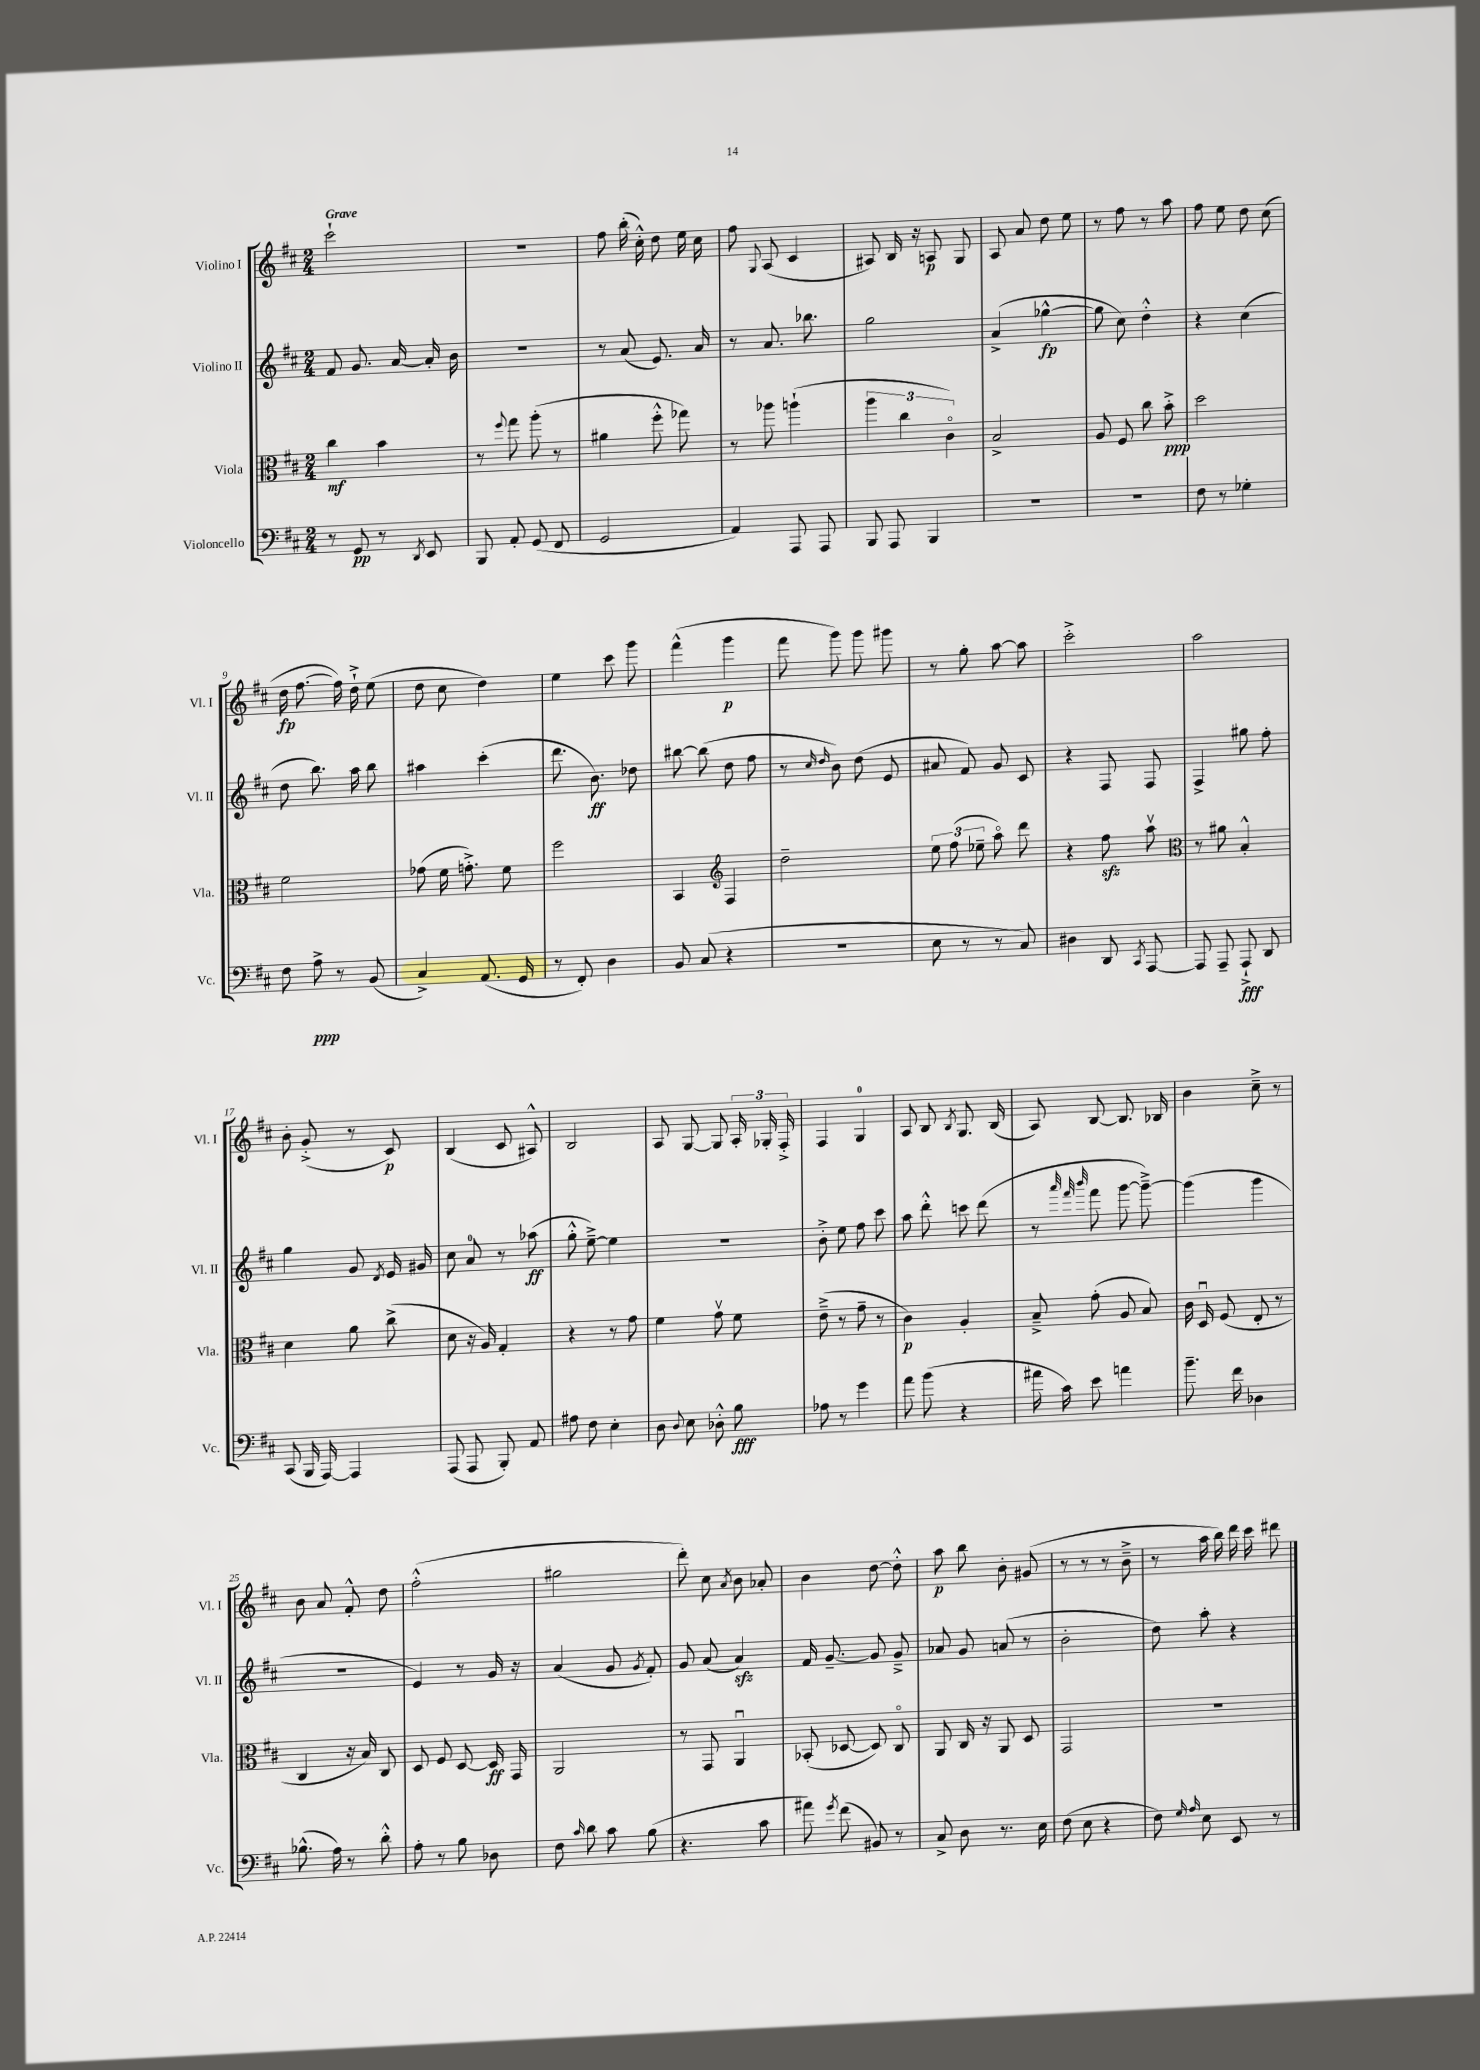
<<
\new StaffGroup <<
\new Staff = "s0" \with { instrumentName = "Violino I" shortInstrumentName = "Vl. I" } {
    \clef treble \key d \major \numericTimeSignature \time 2/4 \tempo "Grave"
    \autoBeamOff cis'''2-! |
    r2 |
    fis''8 b''16-.( cis''16-.-^) d''8 e''16 cis''16 |
    fis''8 \appoggiatura { g8 } a8( cis'4 |
    ais8) b16 r16 a8\p g8 |
    a8 a'8 d''8 e''8 |
    r8 fis''8 r8 a''8 |
    fis''8 e''8 d''8 cis''8( |
    d''16\fp fis''8.~ fis''16) d''16-!-> e''8( |
    d''8 cis''8 d''4) |
    e''4 cis'''8 g'''8 |
    fis'''4-^( g'''4\p |
    fis'''8 g'''8) g'''8 gis'''8 |
    r8 g''8-. a''8~ a''8 |
    cis'''2-.-> |
    a''2 |
    b'8-. g'8-.->( r8 cis'8\p) |
    b4( cis'8 ais8-^) |
    b2 |
    a8 g8~ g8 \tuplet 3/2 { a16-. ges16-. fis16-.-> } |
    fis4 g4-0 |
    a8 b8 \acciaccatura { b8 } g8. b16( |
    a8) b8~ b8. bes16 |
    b'4 cis''8---> r8 |
    b'8 a'8 fis'8-.-^ d''8 |
    fis''2-.-^( |
    gis''2 |
    d'''8-.) cis''8 \acciaccatura { a'8 } b'8 aes'8-. |
    b'4 d''8~ d''8-.-^ |
    a''8\p b''8 b'8-. gis'8( |
    r8 r8 r8 b'8---> |
    r8 a''16 b''16) d'''16 cis'''16 dis'''8 \bar "|." |
}
\new Staff = "s1" \with { instrumentName = "Violino II" shortInstrumentName = "Vl. II" } {
    \clef treble \key d \major \numericTimeSignature \time 2/4
    \autoBeamOff fis'8 g'8. a'16~ a'16-. b'16 |
    R2 |
    r8 a'8( e'8.) a'16 |
    r8 a'8. bes''8. |
    g''2 |
    a'4->( ges''4~-^\fp |
    ges''8 cis''8) d''4-.-^ |
    r4 cis''4( |
    d''8 b''8.) a''16 b''8 |
    ais''4 cis'''4-.( |
    d'''8. b'8.\ff) des''8 |
    bis''8~ bis''8( d''8 fis''8 |
    r8 \grace { cis''16 d''16 } b'8) d''8( e'8 |
    ais'8 fis'8) g'8 cis'8 |
    r4 fis8 fis8 |
    fis4-> gis''8 fis''8-. |
    g''4 g'8 \acciaccatura { d'8 } e'16 gis'16 |
    cis''8 a'8-0 r8 aes''8\ff( |
    g''8-.-^ e''8~--->) e''4 |
    r2 |
    b'8-.-> e''8 fis''8 cis'''8 |
    a''8 d'''8-.-^ c'''8 d'''8( |
    r8 \grace { a'''32 fis'''32 b'''32 } fis'''8 g'''8~ g'''8~--->) |
    g'''4( g'''4 |
    R2 |
    e'4) r8 g'16 r16 |
    a'4( g'8 \acciaccatura { g'8 } fis'8-.) |
    g'8 a'8( a'4\sfz) |
    fis'16 g'8.~-- g'8 g'8---> |
    aes'8 g'8 a'8( r8 |
    b'2-. |
    d''8) a''8-. r4 \bar "|." |
}
\new Staff = "s2" \with { instrumentName = "Viola" shortInstrumentName = "Vla." } {
    \clef alto \key d \major \numericTimeSignature \time 2/4
    \autoBeamOff cis''4\mf b'4 |
    r8 \appoggiatura { fis''8 } g''8 a''8-.( r8 |
    ais'4 fis''8-.-^ ges''8) |
    r8 aes''8 a''4-!( |
    \tuplet 3/2 { a''4 cis''4 cis'4\flageolet) } |
    b2-> |
    a8 fis8 cis''8 b'8-.->\ppp |
    d''2 |
    fis'2 |
    ges'8( fis'16 g'8.-.->) fis'8 |
    fis''2 |
    b,4 \clef treble fis4 |
    d''2-- |
    \tuplet 3/2 { e''8 fis''8( ees''8-- } a''8\flageolet) d'''8 |
    r4 fis''8\sfz a''8\upbow |
    \clef alto r8 ais'8 b4-.-^ |
    d'4 a'8 cis''8->( |
    d'8 r16 a16) g4-. |
    r4 r8 g'8 |
    fis'4 g'8\upbow fis'8 |
    e'8--->( r8 g'8-- r8 |
    cis'4\p) a4-. |
    b8---> g'8-.( a8 b8) |
    cis'16 d16\downbow fis8( e8-. r8 |
    cis4 r16 b16) cis8 |
    d8 fis8 d8~ d16\ff g,16 |
    a,2 |
    r8 g,8 a,4\downbow |
    bes,8-.( des8~ des8) cis8\flageolet |
    a,8 cis16 r16 a,8 d8 |
    g,2 |
    R2 \bar "|." |
}
\new Staff = "s3" \with { instrumentName = "Violoncello" shortInstrumentName = "Vc." } {
    \clef bass \key d \major \numericTimeSignature \time 2/4
    \autoBeamOff r8 g,8\pp r8 \acciaccatura { d,8 } e,8 |
    b,,8 a,8-. g,8( fis,8 |
    g,2 |
    a,4) a,,8 a,,8 |
    b,,8 a,,8 b,,4 |
    R2 |
    R2 |
    fis8 r8 ges4-. |
    fis8 a8->\ppp r8 b,8( |
    cis4->) a,8.( g,16 |
    r8 fis,8-.) d4 |
    b,8 cis8( r4 |
    r2 |
    e8 r8 r8 cis8) |
    dis4 d,8 \acciaccatura { cis,8 } a,,8~ |
    a,,8 a,,8-- a,,8-!->\fff d,8 |
    cis,8( b,,16 a,,16~) a,,4 |
    a,,8( a,,8 b,,8-.) a,8 |
    ais8 fis8 e4-. |
    d8 \appoggiatura { d8 } e8 des8-.-^ b8\fff |
    aes8 r8 g'4 |
    a'8 b'8( r4 |
    ais'16 cis'16) e'8 a'4 |
    b'8.-- fis'16 des4 |
    bes8.-^( a16) r8 d'8-.-^ |
    a8-. r8 b8 des8 |
    fis8 \grace { cis'16 } d'8 cis'8 b8( |
    r4. cis'8 |
    ais'8) \acciaccatura { g'8 } fis'8( bis,8) r8 |
    cis8-> d8 r8. e16 |
    fis8( e8 r4 |
    fis8) \grace { g16 a16 } e8 e,8 r8 \bar "|." |
}
>>
>>
